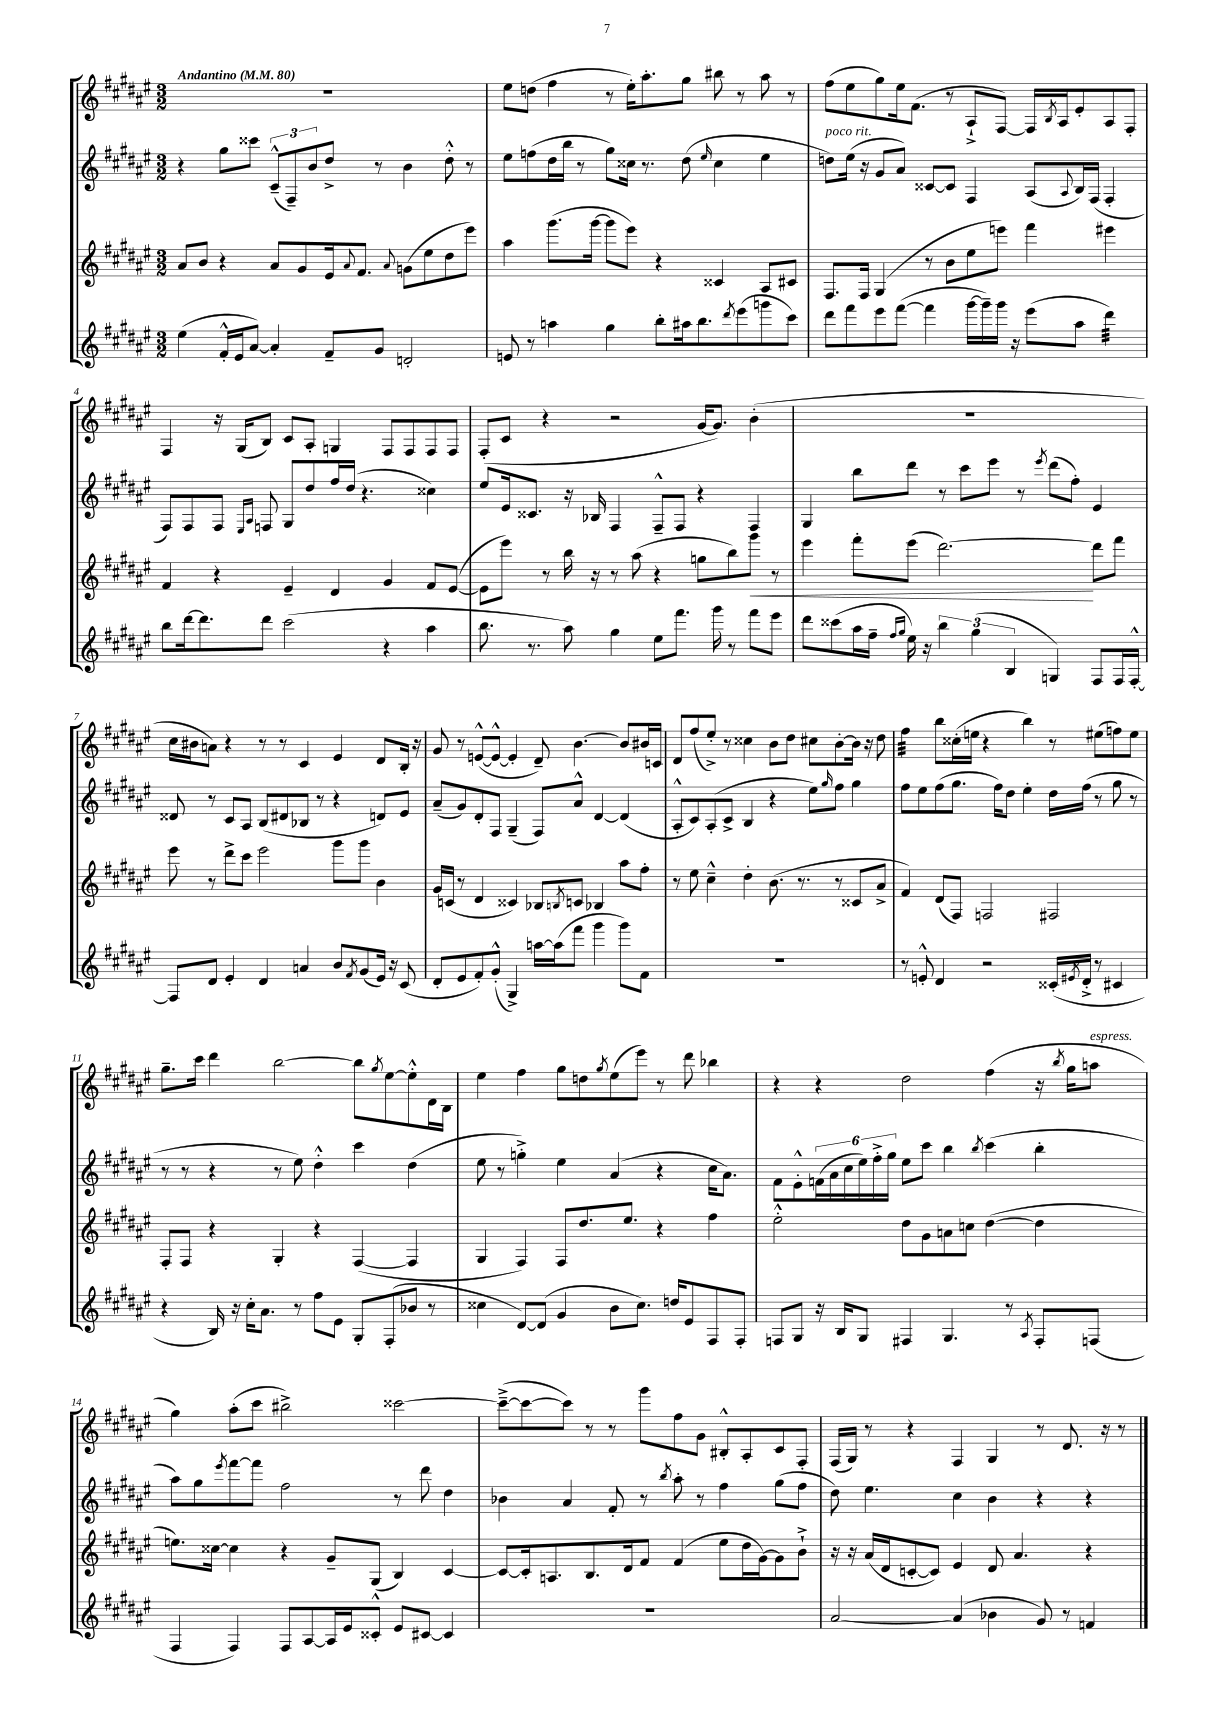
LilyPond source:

<<
\new StaffGroup <<
\new Staff = "s0" {
    \clef treble \key fis \major \numericTimeSignature \time 3/2 \tempo "Andantino" 4 = 80
    R1. |
    eis''8 d''8( fis''4 r8 eis''16-.) ais''8.-. gis''8 bis''8 r8 ais''8 r8 |
    fis''8( eis''8 gis''8) eis''16 fis'8.( r8 ais8-!-> fis8~) fis16 \acciaccatura { b8 } ais16 eis'8-. ais8 fis8-. |
    fis4 r16 gis16( b8) cis'8 ais8-. g4 fis8 fis8 fis8 fis8 |
    fis8-.( cis'8 r4 r2 gis'16~ gis'8.) b'4-.( |
    R1. |
    cis''16 bis'16 a'8) r4 r8 r8 cis'4 eis'4 dis'8 b16-. r16 |
    gis'8 r8 e'8~-^( e'8~-^ e'4-. dis'8--) b'4.~ b'8 bis'16 c'16 |
    dis'8 fis''8( eis''8-.->) r8 cisis''4 b'8 dis''8 cis''8 b'8~-. b'16 r16 dis''8 |
    fis''4:32 b''8 cisis''16-.( e''16 r4 b''4) r8 eis''8( f''8) eis''8 |
    gis''8.-- cis'''16 dis'''4 b''2~ b''8 \acciaccatura { gis''8 } eis''8~ eis''8-.-^ dis'16 b16 |
    eis''4 fis''4 gis''8 d''8 \acciaccatura { gis''8 } eis''8( eis'''8) r8 dis'''8 bes''4 |
    r4 r4 dis''2 fis''4( r16 \acciaccatura { b''8 } gis''16 a''8^\markup { \italic "espress." } |
    gis''4) ais''8-.( cis'''8 bis''2->) cisis'''2~ |
    cisis'''8~--->( cisis'''8~ cisis'''8) r8 r8 gis'''8 fis''8 gis'8 bis8-.-^ ais8-. cis'8 fis8-. |
    fis16( gis16) r8 r4 fis4 gis4 r8 dis'8. r16 r8 \bar "|." |
}
\new Staff = "s1" {
    \clef treble \key fis \major \numericTimeSignature \time 3/2
    r4 gis''8 cisis'''8 \tuplet 3/2 { cis'8---^( fis8--) b'8 } dis''8-> r8 b'4 dis''8-.-^ r8 |
    eis''8 f''8( dis''16 b''16 r8 gis''8) cisis''16 r8. dis''8( \grace { eis''16 } cisis''4 eis''4 |
    d''8^\markup { \italic "poco rit." }) eis''16( r16 gis'8 ais'8) cisis'8~ cisis'8 fis4 ais8( \appoggiatura { ais8 } b16) fis16( fis4-. |
    fis8) fis8 fis8 \grace { eis16 ais16 } f8 gis8 dis''8 fis''16 dis''16( r4. cisis''4) |
    eis''8 eis'16 cisis'8. r16 bes16 fis4 fis8---^ fis8 r4 fis4 |
    gis4 b''8 dis'''8 r8 cis'''8 eis'''8 r8 \acciaccatura { eis'''8 } dis'''8( fis''8-.) eis'4 |
    disis'8 r8 cis'8 ais8 b8( dis'8 bes8 r8 r4 d'8) eis'8 |
    ais'8--( gis'8) dis'8-. fis8 gis4--( fis8) ais'8-^ dis'4~ dis'4( |
    ais8-.-^ cis'8) ais8-.( cis'8-> b4 r4 eis''8) \grace { gis''16 } fis''8 gis''4 |
    fis''8 eis''8 fis''8( gis''8. fis''16) dis''8 eis''4-. dis''16 fis''16( r8 gis''8 r8 |
    r8 r8 r4 r8 eis''8) dis''4-.-^ cis'''4 dis''4( |
    eis''8 r8 g''4-.->) eis''4 ais'4( r4 cis''16 ais'8.) |
    fis'8 eis'8-.-^ \tuplet 6/4 { f'16( ais'16 cis''16 eis''16) fis''16-.-> gis''16 } eis''8 cis'''8 b''4 \acciaccatura { b''8 } cis'''4( b''4-. |
    ais''8) gis''8 \acciaccatura { eis'''8 } fis'''8~ fis'''8 fis''2 r8 dis'''8 dis''4 |
    bes'4 ais'4 fis'8-. r8 \acciaccatura { b''8 } ais''8-. r8 fis''4 gis''8( fis''8 |
    dis''8) eis''4. cis''4 b'4 r4 r4 \bar "|." |
}
\new Staff = "s2" {
    \clef treble \key fis \major \numericTimeSignature \time 3/2
    ais'8 b'8 r4 ais'8 gis'8 eis'16 \appoggiatura { ais'8 } fis'8. \appoggiatura { ais'8 } g'8( eis''8 dis''8 eis'''8) |
    ais''4 gis'''8.( gis'''16~ gis'''8 eis'''8) r4 cisis'4 ais8 cis'8 |
    fis8. fis16 gis4( r8 b'8 eis''8 e'''8) fis'''4 eis'''4 |
    fis'4 r4 eis'4-- dis'4 gis'4 fis'8 eis'8~( |
    eis'8 eis'''8) r8 b''16 r16 r8 ais''8( r4 g''8 b''8) gis'''8\< r8 |
    eis'''4 fis'''8-. eis'''8( dis'''2.~\!) dis'''8 fis'''8 |
    eis'''8 r8 dis'''8-> cis'''8 eis'''2 gis'''8 gis'''8 b'4 |
    gis'16 c'16( r8 dis'4 cisis'4) bes8 \acciaccatura { b8 } c'8 bes4 ais''8 fis''8-. |
    r8 eis''8 cis''4---^ dis''4-. b'8.( r8. r8 cisis'8 ais'8-> |
    fis'4) dis'8( fis8) f2 fis2 |
    fis8-. fis8 r4 gis4-. r4 fis4~( fis4 |
    gis4 fis4) fis8 dis''8. eis''8. r4 fis''4 |
    eis''2-.-^ dis''8 gis'8 a'8 c''8 dis''4~( dis''4 |
    e''8.) cisis''16~ cisis''4 r4 gis'8-- gis8( b4) cis'4~ |
    cis'8~ cis'16-. a8. b8. dis'16 fis'8 fis'4( eis''8 dis''16 gis'16~) gis'8 b'8-!-> |
    r16 r16 ais'16( dis'16 c'8~-. c'8) eis'4 dis'8 ais'4. r4 \bar "|." |
}
\new Staff = "s3" {
    \clef treble \key fis \major \numericTimeSignature \time 3/2
    eis''4( fis'16-.-^ eis'16 ais'8~) ais'4-. fis'8-- gis'8 d'2-. |
    e'8 r8 a''4 gis''4 b''8-. ais''16 b''8. \acciaccatura { dis'''8 } eis'''8( g'''8 cis'''8) |
    dis'''8 fis'''8 eis'''8 fis'''8~( fis'''4 gis'''16~ gis'''16--) gis'''16 r16 eis'''8( ais''8 dis'''4:32) |
    b''8 dis'''16~ dis'''8. dis'''8 cis'''2( r4 ais''4 |
    b''8. r8. ais''8) gis''4 eis''8 fis'''8. gis'''16 r8 fis'''8 eis'''8 |
    dis'''8 cisis'''8( ais''16 fis''16-- \grace { fis''16 gis''16 } eis''16) r16 \tuplet 3/2 { b''4 gis''4( b4 } g4) fis8 fis16 fis16~-.-^ |
    fis8 dis'8 eis'4-. dis'4 a'4 b'8 \acciaccatura { fis'8 } gis'8( eis'16) r16 cis'8( |
    dis'8-. eis'8 fis'8-.) gis'8-.-^( gis4->) a''16~ a''16( fis'''8 gis'''4 gis'''8) fis'8 |
    R1. |
    r8 e'8-.-^ dis'4 r2 cisis'16-.( \acciaccatura { eis'8 } dis'16-.-> r8 cis'4 |
    r4 b16) r16 cis''16-. ais'8. r8 fis''8 eis'8 gis8-. fis8-.( bes'8 r8 |
    cisis''4 dis'8~) dis'8( gis'4 b'8 cisis''8.) d''16 eis'8 fis8 fis8-. |
    f8 gis8 r16 b16 gis8 fis4 gis4. r8 \acciaccatura { ais8 } fis8-. f8( |
    fis4 fis4) fis8 ais8~ ais16 eis'16 cisis'8-.-^ eis'8 cis'8~ cis'4 |
    R1. |
    ais'2~ ais'4( bes'4 gis'8) r8 f'4 \bar "|." |
}
>>
>>
